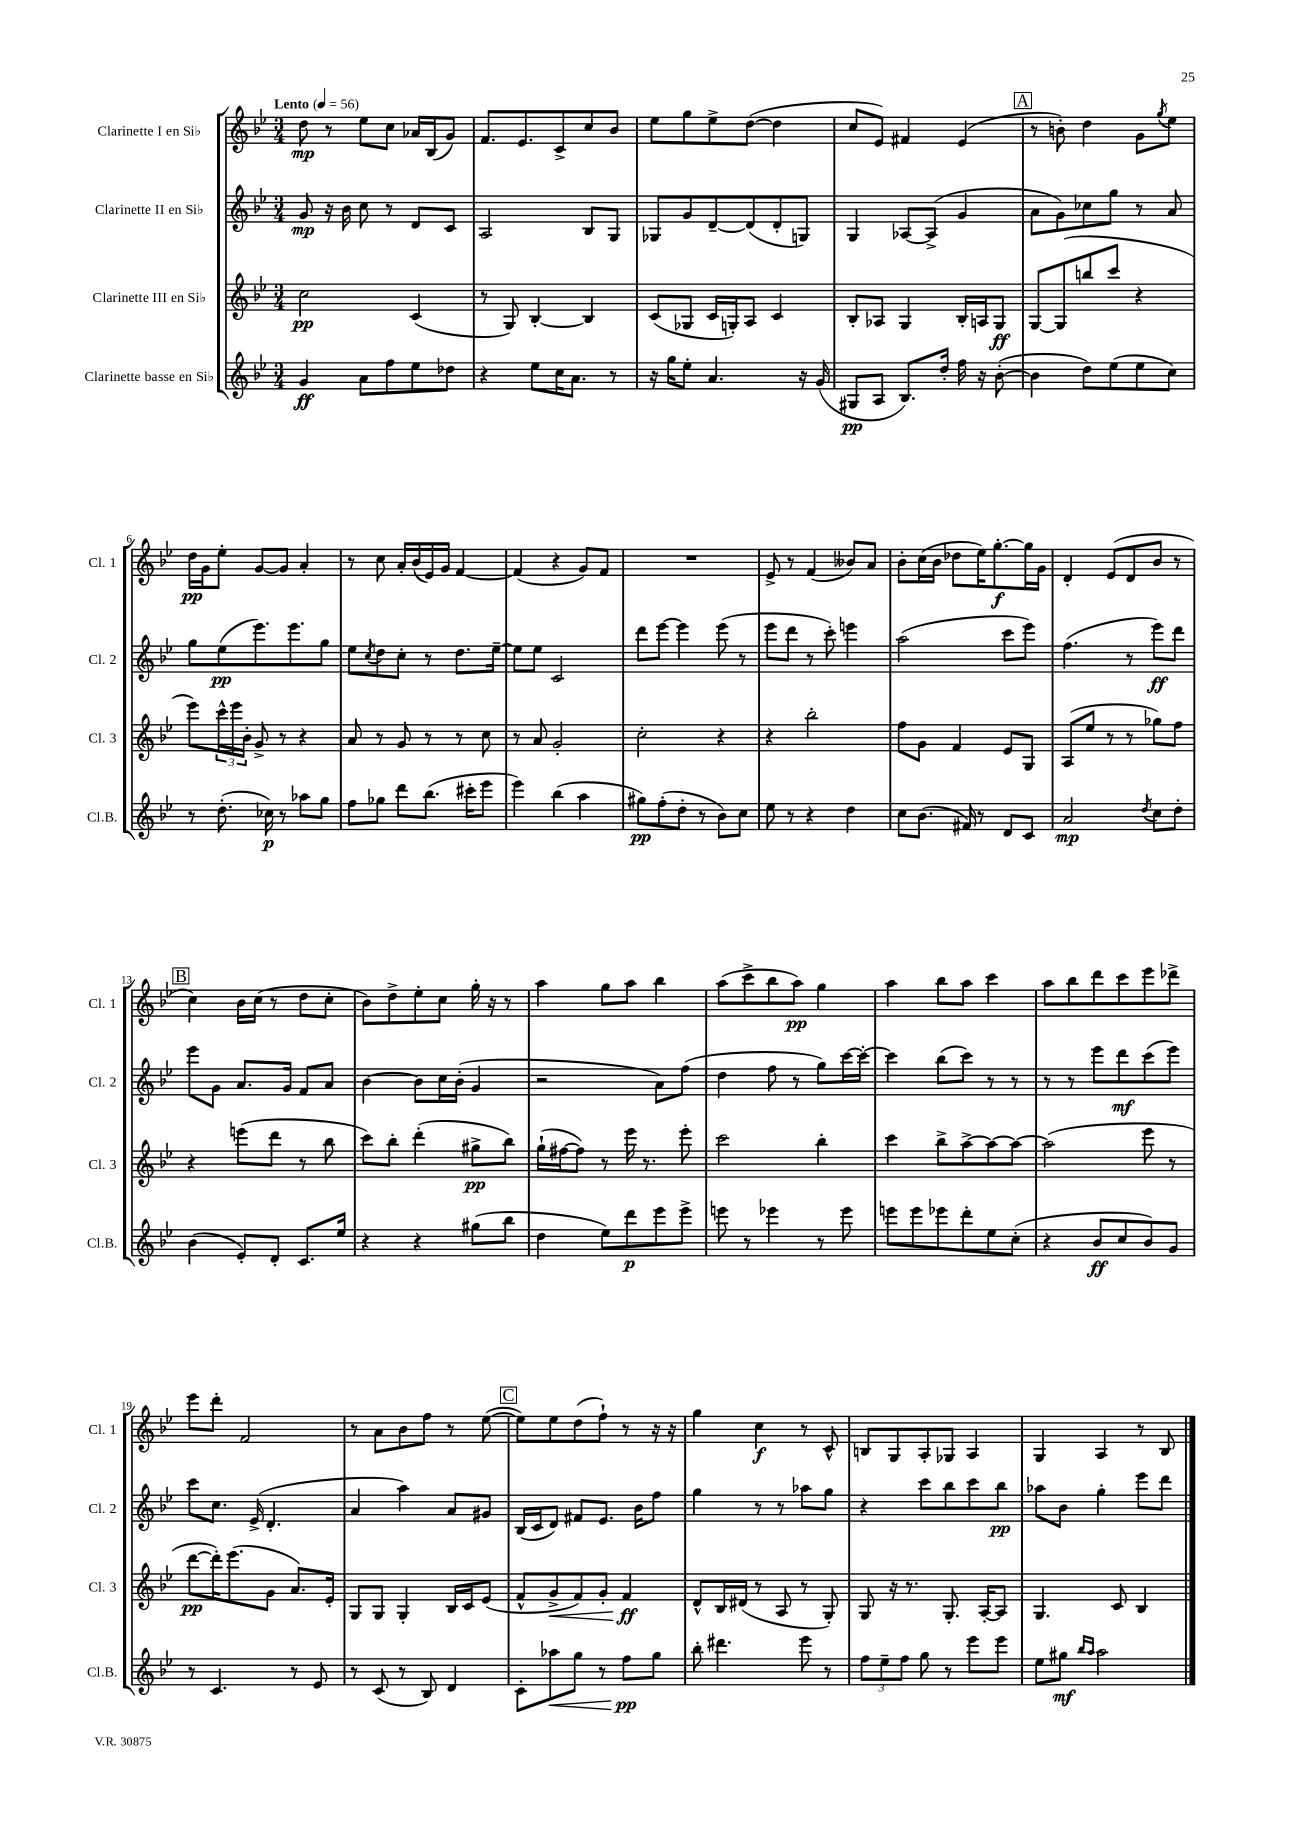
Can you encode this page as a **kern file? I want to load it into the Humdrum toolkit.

**kern	**dynam	**kern	**dynam	**kern	**dynam	**kern	**dynam
*part4	*part4	*part3	*part3	*part2	*part2	*part1	*part1
*staff4	*staff4	*staff3	*staff3	*staff2	*staff2	*staff1	*staff1
*I"Clarinette basse en Si♭	*	*I"Clarinette III en Si♭	*	*I"Clarinette II en Si♭	*	*I"Clarinette I en Si♭	*
*I'Cl.B.	*	*I'Cl. 3	*	*I'Cl. 2	*	*I'Cl. 1	*
*clefG2	*	*clefG2	*	*clefG2	*	*clefG2	*
*k[b-e-]	*	*k[b-e-]	*	*k[b-e-]	*	*k[b-e-]	*
*M3/4	*	*M3/4	*	*M3/4	*	*M3/4	*
*MM56	*	*MM56	*	*MM56	*	*MM56	*
=1	=1	=1	=1	=1	=1	=1	=1
!	!	!	!	!	!	!LO:TX:a:B:t=Lento	!
4g/	ff	2cc\	pp	8g/	mp	8dd\	mp
.	.	.	.	16r	.	8r	.
.	.	.	.	16b-\	.	.	.
8a\L	.	.	.	8cc\	.	8ee-\L	.
8ff\	.	.	.	8r	.	8cc\J	.
8ee-\	.	(4c/	.	8d/L	.	16a-X/LL	.
.	.	.	.	.	.	(16B-/J	.
8dd-X\J	.	.	.	8c/J	.	8g/J)	.
=2	=2	=2	=2	=2	=2	=2	=2
4r	.	8r	.	2A/	.	8.f/L	.
.	.	8G/)	.	.	.	.	.
.	.	.	.	.	.	8.e-/	.
8ee-\L	.	[4B-'/	.	.	.	.	.
16cc\K	.	.	.	.	.	8c^/	.
8.a\J	.	.	.	.	.	.	.
.	.	4B-/]	.	8B-/L	.	8cc/	.
8r	.	.	.	8G/J	.	8b-/J	.
=3	=3	=3	=3	=3	=3	=3	=3
16r	.	(8c/L	.	8G-X/L	.	8ee-\L	.
16gg\KL	.	.	.	.	.	.	.
8ee-'\J	.	8G-X/J	.	8g/	.	8gg\	.
4.a/	.	16c/LL	.	[8d~/	.	8ee-^\	.
.	.	16Gn'/J)	.	.	.	.	.
.	.	8A/J	.	(8d/]	.	([8dd\J	.
.	.	4c/	.	8d'/	.	4dd\]	.
16r	.	.	.	8Gn/J)	.	.	.
(16g/	.	.	.	.	.	.	.
=4	=4	=4	=4	=4	=4	=4	=4
8G#X/L	pp	8B-'/L	.	4G/	.	8cc/L	.
8A/J	.	8A-X/J	.	.	.	8e-/J)	.
8.B-/L)	.	4G/	.	[8A-X/L	.	4f#X/	.
.	.	.	.	(8A-^/J]	.	.	.
16dd'/Jk	.	.	.	.	.	.	.
16ff\	.	16B-'/LL	.	4g/	.	(4e-/	.
16r	.	16An/J	.	.	.	.	.
([8b-'\	.	8G/J	ff	.	.	.	.
!!LO:REH:place=s1:t=A
=5	=5	=5	=5	=5	=5	=5	=5
4b-\]	.	[8G/L	.	8a\L	.	8r	.
.	.	(8G/]	.	8g\)	.	8bn'\)	.
8dd\L)	.	8bbn/	.	8cc-X\	.	4dd\	.
(8ee-\	.	8ccc/J	.	8gg\J	.	.	.
8ee-\	.	4r	.	8r	.	8g\L	.
.	.	.	.	.	.	8qgg/	.
8cc\J)	.	.	.	8a/	.	8ee-\J	.
!!LO:LB:g=z
=6	=6	=6	=6	=6	=6	=6	=6
8r	.	8eee-\L)	.	8gg\L	.	16dd\LL	pp
.	.	.	.	.	.	16g\J	.
(8.dd'\	.	24ccc^^\L	.	(8ee-\	pp	8ee-'\J	.
.	.	24eee-\	.	.	.	.	.
.	.	24b-'\JJ	.	.	.	.	.
.	.	8g^/	.	8.eee-\)	.	[8g/L	.
16cc-X\)	p	.	.	.	.	.	.
8r	.	8r	.	.	.	8g/J]	.
.	.	.	.	8.eee-\	.	.	.
8aa-X\L	.	4r	.	.	.	4a'/	.
8gg\J	.	.	.	8gg\J	.	.	.
=7	=7	=7	=7	=7	=7	=7	=7
8ff\L	.	8a/	.	8ee-\L	.	8r	.
.	.	.	.	8qcc/	.	.	.
8gg-X\J	.	8r	.	8dd\	.	8cc\	.
8ddd\L	.	8g/	.	8cc'\J	.	16a'/LL	.
.	.	.	.	.	.	(16b-/	.
(8.bb-\J	.	8r	.	8r	.	16e-/)	.
.	.	.	.	.	.	16g/JJ	.
.	.	8r	.	8.dd\L	.	[4f/	.
16ccc#X'\KL	.	.	.	.	.	.	.
8eee-\J	.	8cc\	.	.	.	.	.
.	.	.	.	[16ee-~\Jk	.	.	.
=8	=8	=8	=8	=8	=8	=8	=8
4eee-\)	.	8r	.	8ee-\L]	.	(4f/]	.
.	.	8a/	.	8ee-\J	.	.	.
(4bb-\	.	2g'/	.	2c/	.	4r	.
4aa\	.	.	.	.	.	8g/L)	.
.	.	.	.	.	.	8f/J	.
=9	=9	=9	=9	=9	=9	=9	=9
8gg#X\L)	pp	2cc'\	.	8ddd\L	.	2.r	.
(8ff'\	.	.	.	[8eee-\J	.	.	.
8dd'\J	.	.	.	4eee-\]	.	.	.
8r	.	.	.	.	.	.	.
8b-\L)	.	4r	.	(8eee-\	.	.	.
8cc\J	.	.	.	8r	.	.	.
=10	=10	=10	=10	=10	=10	=10	=10
8ee-\	.	4r	.	8eee-\L	.	8e-^/	.
8r	.	.	.	8ddd\J	.	8r	.
4r	.	2bb-'\	.	8r	.	(4f/	.
.	.	.	.	8ccc'\)	.	.	.
4dd\	.	.	.	4eeen\	.	8b--X/L)	.
.	.	.	.	.	.	8a/J	.
=11	=11	=11	=11	=11	=11	=11	=11
8cc\L	.	8ff\L	.	(2aa\	.	8b-'\L	.
(8.b-\J	.	8g\J	.	.	.	(16cc\L	.
.	.	.	.	.	.	16b-\JJ	.
.	.	4f/	.	.	.	8dd-X\L	.
16f#X/)	.	.	.	.	.	.	.
8r	.	.	.	.	.	16ee-\K)	.
.	.	.	.	.	.	[8.gg'\	f
8d/L	.	8e-/L	.	8ccc\L	.	.	.
8c/J	.	8G/J	.	8eee-\J)	.	16gg\L]	.
.	.	.	.	.	.	16g\JJ	.
=12	=12	=12	=12	=12	=12	=12	=12
2a/	mp	(8A/L	.	(4.ff\	.	4d'/	.
.	.	8ee-/J	.	.	.	.	.
.	.	8r	.	.	.	(8e-/L	.
.	.	8r	.	8r	.	8d/	.
8qdd/	.	.	.	.	.	.	.
8cc\L	.	8gg-X\L)	.	8eee-\L)	ff	8b-/J	.
8dd'\J	.	8ff\J	.	8ddd\J	.	8r	.
!!LO:LB:g=z
!!LO:REH:place=s1:t=B
=13	=13	=13	=13	=13	=13	=13	=13
(4b-\	.	4r	.	8eee-\L	.	4cc\)	.
.	.	.	.	8g\J	.	.	.
8e-'/L)	.	(8eeen\L	.	8.a/L	.	16b-\LL	.
.	.	.	.	.	.	(16cc\JJ	.
8d'/J	.	8ddd\J	.	.	.	8r	.
.	.	.	.	16g/Jk	.	.	.
8.c/L	.	8r	.	8f/L	.	8dd\L	.
.	.	8bb-\	.	8a/J	.	8cc'\J	.
16ee-/Jk	.	.	.	.	.	.	.
=14	=14	=14	=14	=14	=14	=14	=14
4r	.	8ccc\L)	.	[4b-\	.	8b-\L)	.
.	.	8bb-'\J	.	.	.	8dd^\	.
4r	.	(4ddd'\	.	8b-\L]	.	8ee-'\	.
.	.	.	.	16cc\L	.	8cc\J	.
.	.	.	.	(16b-'\JJ	.	.	.
(8gg#X\L	.	8gg#X^\L	pp	4g/	.	16gg'\	.
.	.	.	.	.	.	16r	.
8bb-\J	.	8bb-\J)	.	.	.	8r	.
=15	=15	=15	=15	=15	=15	=15	=15
4dd\	.	(16gg`\LL	.	2r	.	4aa\	.
.	.	[16ff#X\J	.	.	.	.	.
.	.	8ff#\J])	.	.	.	.	.
8ee-\L)	.	8r	.	.	.	8gg\L	.
8ddd\	p	16eee-\	.	.	.	8aa\J	.
.	.	8.r	.	.	.	.	.
8eee-\	.	.	.	8a\L)	.	4bb-\	.
8eee-^\J	.	8eee-'\	.	(8ff\J	.	.	.
=16	=16	=16	=16	=16	=16	=16	=16
8eeen\	.	2ccc\	.	4dd\	.	(8aa\L	.
8r	.	.	.	.	.	8ccc^\	.
4eee-X\	.	.	.	8ff\	.	8bb-\	.
.	.	.	.	8r	.	8aa\J)	pp
8r	.	4bb-'\	.	8gg\L)	.	4gg\	.
8eee-\	.	.	.	[16ccc\L	.	.	.
.	.	.	.	16ccc'\JJ_	.	.	.
=17	=17	=17	=17	=17	=17	=17	=17
8eeen\L	.	4ccc\	.	4ccc\]	.	4aa\	.
8eee\	.	.	.	.	.	.	.
8eee-X\	.	8bb-^\L	.	(8bb-\L	.	8bb-\L	.
8ddd'\	.	[8aa^\	.	8ccc\J)	.	8aa\J	.
8ee-\	.	8aa\_	.	8r	.	4ccc\	.
(8cc'\J	.	8aa\J_	.	8r	.	.	.
=18	=18	=18	=18	=18	=18	=18	=18
4r	.	(2aa\]	.	8r	.	8aa\L	.
.	.	.	.	8r	.	8bb-\	.
8b-/L	ff	.	.	8eee-\L	.	8ddd\	.
8cc/	.	.	.	8ddd\	mf	8ccc\	.
8b-/)	.	8eee-\	.	(8ccc\	.	8eee-\	.
8g/J	.	8r	.	8eee-\J)	.	8ddd-X^\J	.
!!LO:LB:g=z
=19	=19	=19	=19	=19	=19	=19	=19
8r	.	[8ddd\L	pp	8ccc\L	.	8eee-\L	.
4.c/	.	16ddd'\K])	.	8.cc\J	.	8ddd'\J	.
.	.	(8.eee-\	.	.	.	.	.
.	.	.	.	.	.	2f/	.
.	.	.	.	(16e-^/	.	.	.
.	.	8g\J	.	4.d'/	.	.	.
8r	.	8.a/L)	.	.	.	.	.
8e-/	.	.	.	.	.	.	.
.	.	16e-'/Jk	.	.	.	.	.
=20	=20	=20	=20	=20	=20	=20	=20
8r	.	8G/L	.	4a/	.	8r	.
(8c/	.	8G/J	.	.	.	8a\L	.
8r	.	4G'/	.	4aa\)	.	8b-\	.
8B-/)	.	.	.	.	.	8ff\J	.
4d/	.	16B-/LL	.	8a/L	.	8r	.
.	.	16c/J	.	.	.	.	.
.	.	(8e-/J	.	8g#X/J	.	([8ee-\	.
!!LO:REH:place=s1:t=C
=21	=21	=21	=21	=21	=21	=21	=21
8c'\L	.	8f^^/L	.	(16B-/LL	.	8ee-\L])	.
.	.	.	.	16c/J	.	.	.
!	!LO:HP:b	!	!LO:HP:b	!	!	!	!
8aa-X\	<	8g^/	<	8d/J)	.	8ee-\	.
8gg\J	.	8f/)	.	8f#X/L	.	(8dd\	.
8r	.	8g'/J	.	8.e-/J	.	8ff`\J)	.
8ff\L	pp	4f/	ff	.	.	8r	.
.	.	.	.	16b-\KL	.	.	.
8gg\J	[	.	.	8ff\J	.	16r	.
.	.	.	.	.	.	16r	.
.	.	.	[	.	.	.	.
=22	=22	=22	=22	=22	=22	=22	=22
8bb-'\	.	8d^^/L	.	4gg\	.	4gg\	.
4.ddd#X\	.	16B-/L	.	.	.	.	.
.	.	(16d#X/JJ	.	.	.	.	.
.	.	8r	.	8r	.	4cc\	f
.	.	8A/	.	8r	.	.	.
8eee-\	.	8r	.	8aa-X\L	.	8r	.
8r	.	8G'/)	.	8gg\J	.	8c^^/	.
=23	=23	=23	=23	=23	=23	=23	=23
12ff\L	.	8G/	.	4r	.	8Bn/L	.
12ee-~\	.	.	.	.	.	.	.
.	.	16r	.	.	.	8G/	.
12ff\J	.	.	.	.	.	.	.
.	.	8.r	.	.	.	.	.
8gg\	.	.	.	8ccc\L	.	8A'/	.
8r	.	8.G'/	.	8bb-\	.	8G-X/J	.
8eee-\L	.	.	.	8ccc\	.	4A/	.
.	.	[16A'/KL	.	.	.	.	.
8eee-\J	.	8A/J]	.	8bb-\J	pp	.	.
=24	=24	=24	=24	=24	=24	=24	=24
8ee-\L	.	4.G/	.	8aa-X\L	.	4G/	.
8gg#X\J	mf	.	.	8b-\J	.	.	.
16qqbb-/LL	.	.	.	.	.	.	.
16qqaa/JJ	.	.	.	.	.	.	.
2aa\	.	.	.	4gg'\	.	4A/	.
.	.	8c/	.	.	.	.	.
.	.	4B-/	.	8eee-\L	.	8r	.
.	.	.	.	8ddd\J	.	8B-/	.
==	==	==	==	==	==	==	==
*-	*-	*-	*-	*-	*-	*-	*-
